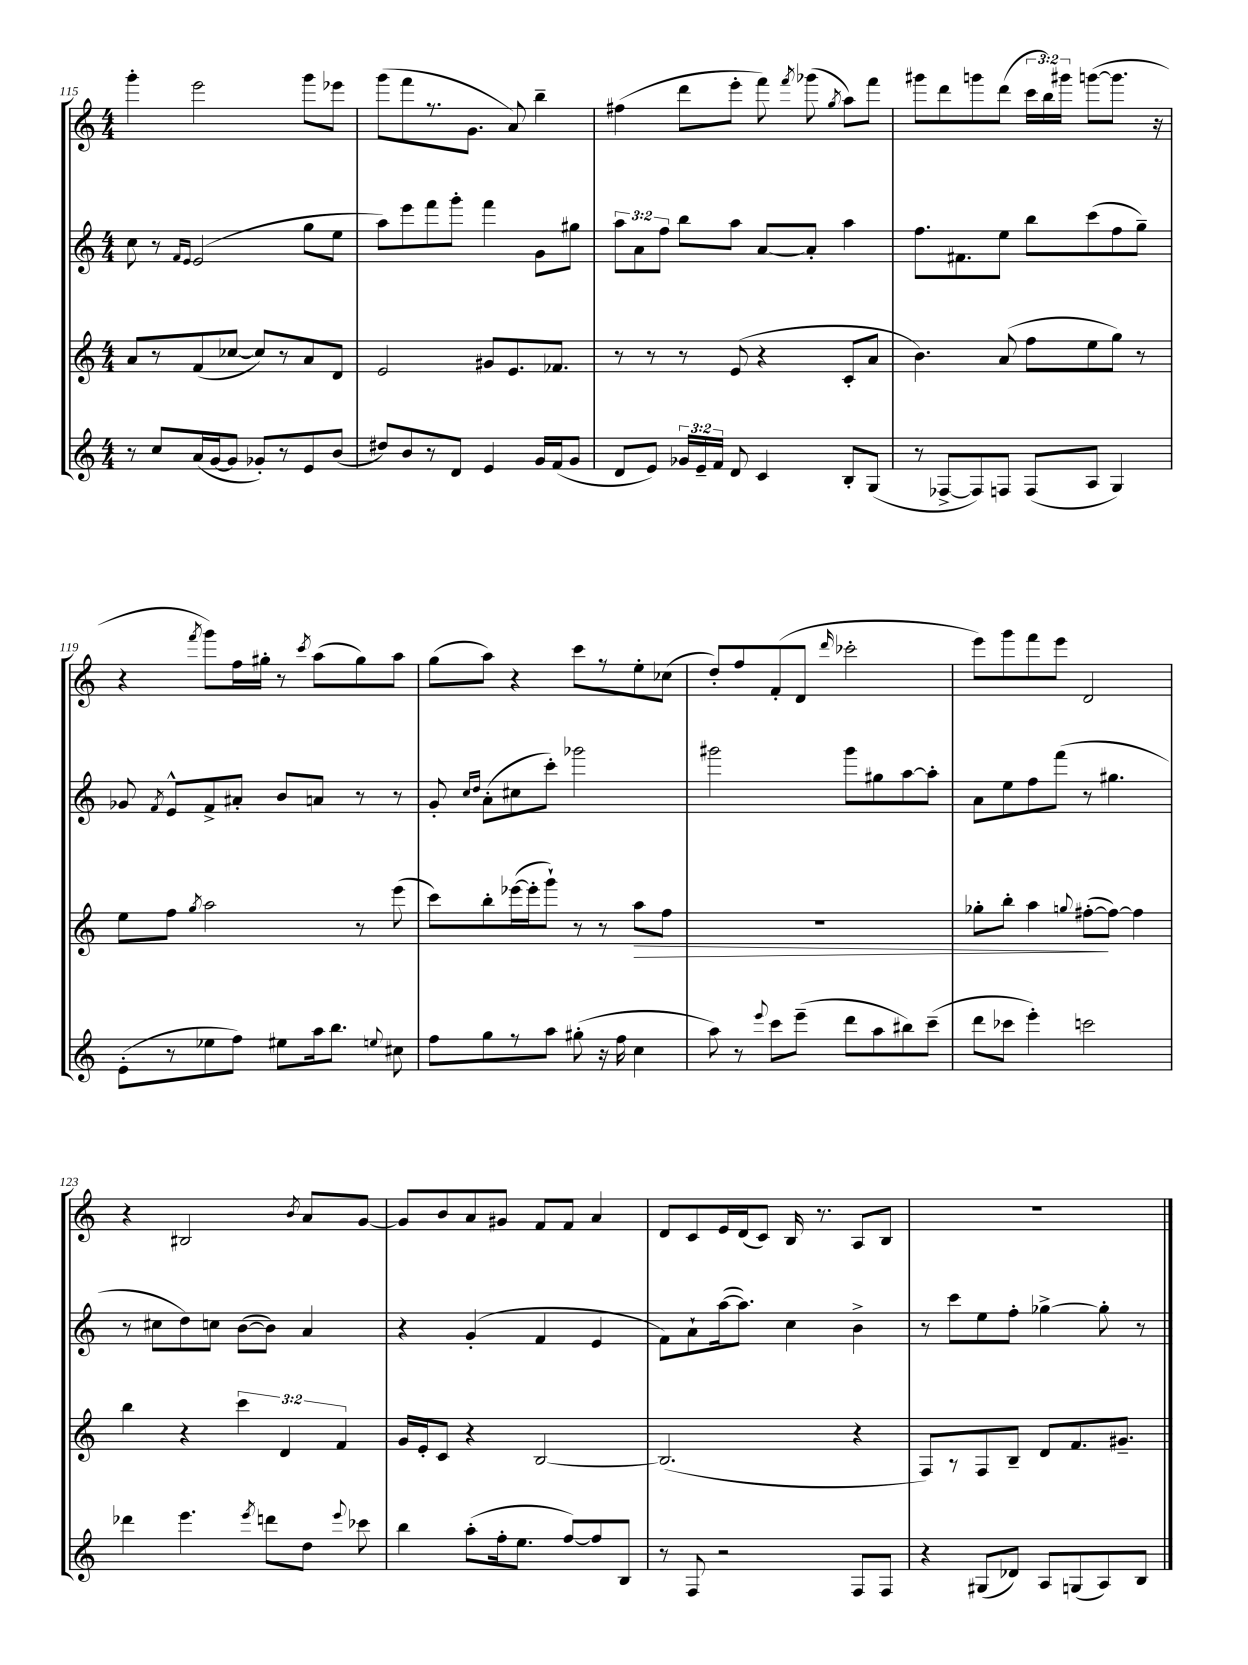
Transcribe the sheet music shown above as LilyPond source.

<<
\new StaffGroup <<
\new Staff = "s0" {
    \clef treble \key c \major \numericTimeSignature \time 4/4 \override Staff.TupletNumber.text = #tuplet-number::calc-fraction-text
    \autoBeamOff g'''4-. e'''2 g'''8[ ees'''8] |
    g'''8[( f'''8 r8. g'8.] a'8) b''4-- |
    fis''4( d'''8[ e'''8]-. f'''8) \acciaccatura { f'''8 } ges'''8( \acciaccatura { g''8 } a''8[) f'''8] |
    gis'''8[ d'''8 g'''8 d'''8]( \tuplet 3/2 { c'''16[ b''16) gis'''16] } g'''8[~( g'''8.] r16 |
    r4 \acciaccatura { f'''8 } g'''8[) f''16 gis''16]-. r8 \acciaccatura { c'''8 } a''8[( gis''8) a''8] |
    g''8[( a''8]) r4 c'''8[ r8 e''8-. ces''8]( |
    d''8[-.) f''8 f'8-.( d'8] \grace { d'''16 } ces'''2-. |
    e'''8[) g'''8 f'''8 e'''8] d'2 |
    r4 bis2 \acciaccatura { b'8 } a'8[ g'8]~ |
    g'8[ b'8 a'8 gis'8] f'8[ f'8] a'4 |
    d'8[ c'8 e'16 d'16( c'8]) b16 r8. a8[ b8] |
    R1 \bar "|." |
}
\new Staff = "s1" {
    \clef treble \key c \major \numericTimeSignature \time 4/4 \override Staff.TupletNumber.text = #tuplet-number::calc-fraction-text
    \autoBeamOff c''8 r8 \grace { f'16[ e'16] } e'2( g''8[ e''8] |
    a''8[) e'''8 f'''8 g'''8]-. f'''4 g'8[ gis''8] |
    \tuplet 3/2 { a''8[ a'8 f''8] } b''8[ a''8] a'8[~ a'8]-. a''4 |
    f''8.[ fis'8. e''8] b''8[ c'''8( f''8 g''8]--) |
    ges'8 \acciaccatura { f'8 } e'8[-^ f'8-> ais'8]-. b'8[ a'8] r8 r8 |
    g'8-. \grace { c''16[ d''16] } a'8[-.( cis''8 c'''8]-.) ges'''2 |
    gis'''2 gis'''8[ gis''8 a''8~ a''8]-. |
    a'8[ e''8 f''8 f'''8]( r8 gis''4. |
    r8 cis''8[ d''8) c''8] b'8[~( b'8]) a'4 |
    r4 g'4-.( f'4 e'4 |
    f'8[) a'8-! a''16~( a''8.]) c''4 b'4-> |
    r8 c'''8[ e''8 f''8]-. ges''4~-> ges''8-. r8 \bar "|." |
}
\new Staff = "s2" {
    \clef treble \key c \major \numericTimeSignature \time 4/4 \override Staff.TupletNumber.text = #tuplet-number::calc-fraction-text
    \autoBeamOff a'8[ r8 f'8( ces''8]~ ces''8[) r8 a'8 d'8] |
    e'2 gis'8[ e'8. fes'8.] |
    r8 r8 r8 e'8( r4 c'8[-. a'8] |
    b'4.) a'8( f''8[ e''8 g''8]) r8 |
    e''8[ f''8] \acciaccatura { g''8 } a''2 r8 e'''8( |
    c'''8[) b''8-. ees'''16~( ees'''16-. g'''8]-!) r8 r8 a''8[\> f''8] |
    R1 |
    ges''8[-. b''8]-. a''4 \appoggiatura { g''8 } fis''8[~-.\!( fis''8]~) fis''4 |
    b''4 r4 \tuplet 3/2 { c'''4 d'4 f'4 } |
    g'16[ e'16-. c'8] r4 b2~ |
    b2.( r4 |
    f8[) r8 f8 b8]-- d'8[ f'8. gis'8.]-- \bar "|." |
}
\new Staff = "s3" {
    \clef treble \key c \major \numericTimeSignature \time 4/4 \override Staff.TupletNumber.text = #tuplet-number::calc-fraction-text
    \autoBeamOff r8 c''8[ a'16( g'16~ g'8] ges'8[-.) r8 e'8 b'8]( |
    dis''8[) b'8 r8 d'8] e'4 g'16[ f'16( g'8] |
    d'8[ e'8]) \tuplet 3/2 { ges'16[ e'16-- f'16] } d'8 c'4 b8[-. g8]( |
    r8 fes8[~-> fes8) f8] f8[( a8] g4) |
    e'8[-.( r8 ees''8 f''8]) eis''8[ a''16 b''8.] \appoggiatura { e''8 } cis''8 |
    f''8[ g''8 r8 a''8] gis''8-.( r16 f''16 c''4 |
    a''8) r8 \appoggiatura { e'''8 } c'''8[ e'''8]--( d'''8[ a''8 bis''8) c'''8]--( |
    d'''8[ ces'''8] e'''4-.) c'''2 |
    des'''4 e'''4. \acciaccatura { e'''8 } d'''8[ d''8] \appoggiatura { e'''8 } ces'''8 |
    b''4 a''8[-.( f''16-. e''8.] f''8[~) f''8 b8] |
    r8 f8 r2 f8[ f8] |
    r4 gis8[( des'8]) a8[ g8( a8) b8] \bar "|." |
}
>>
>>
\layout { \context { \Score currentBarNumber = #115 } }
